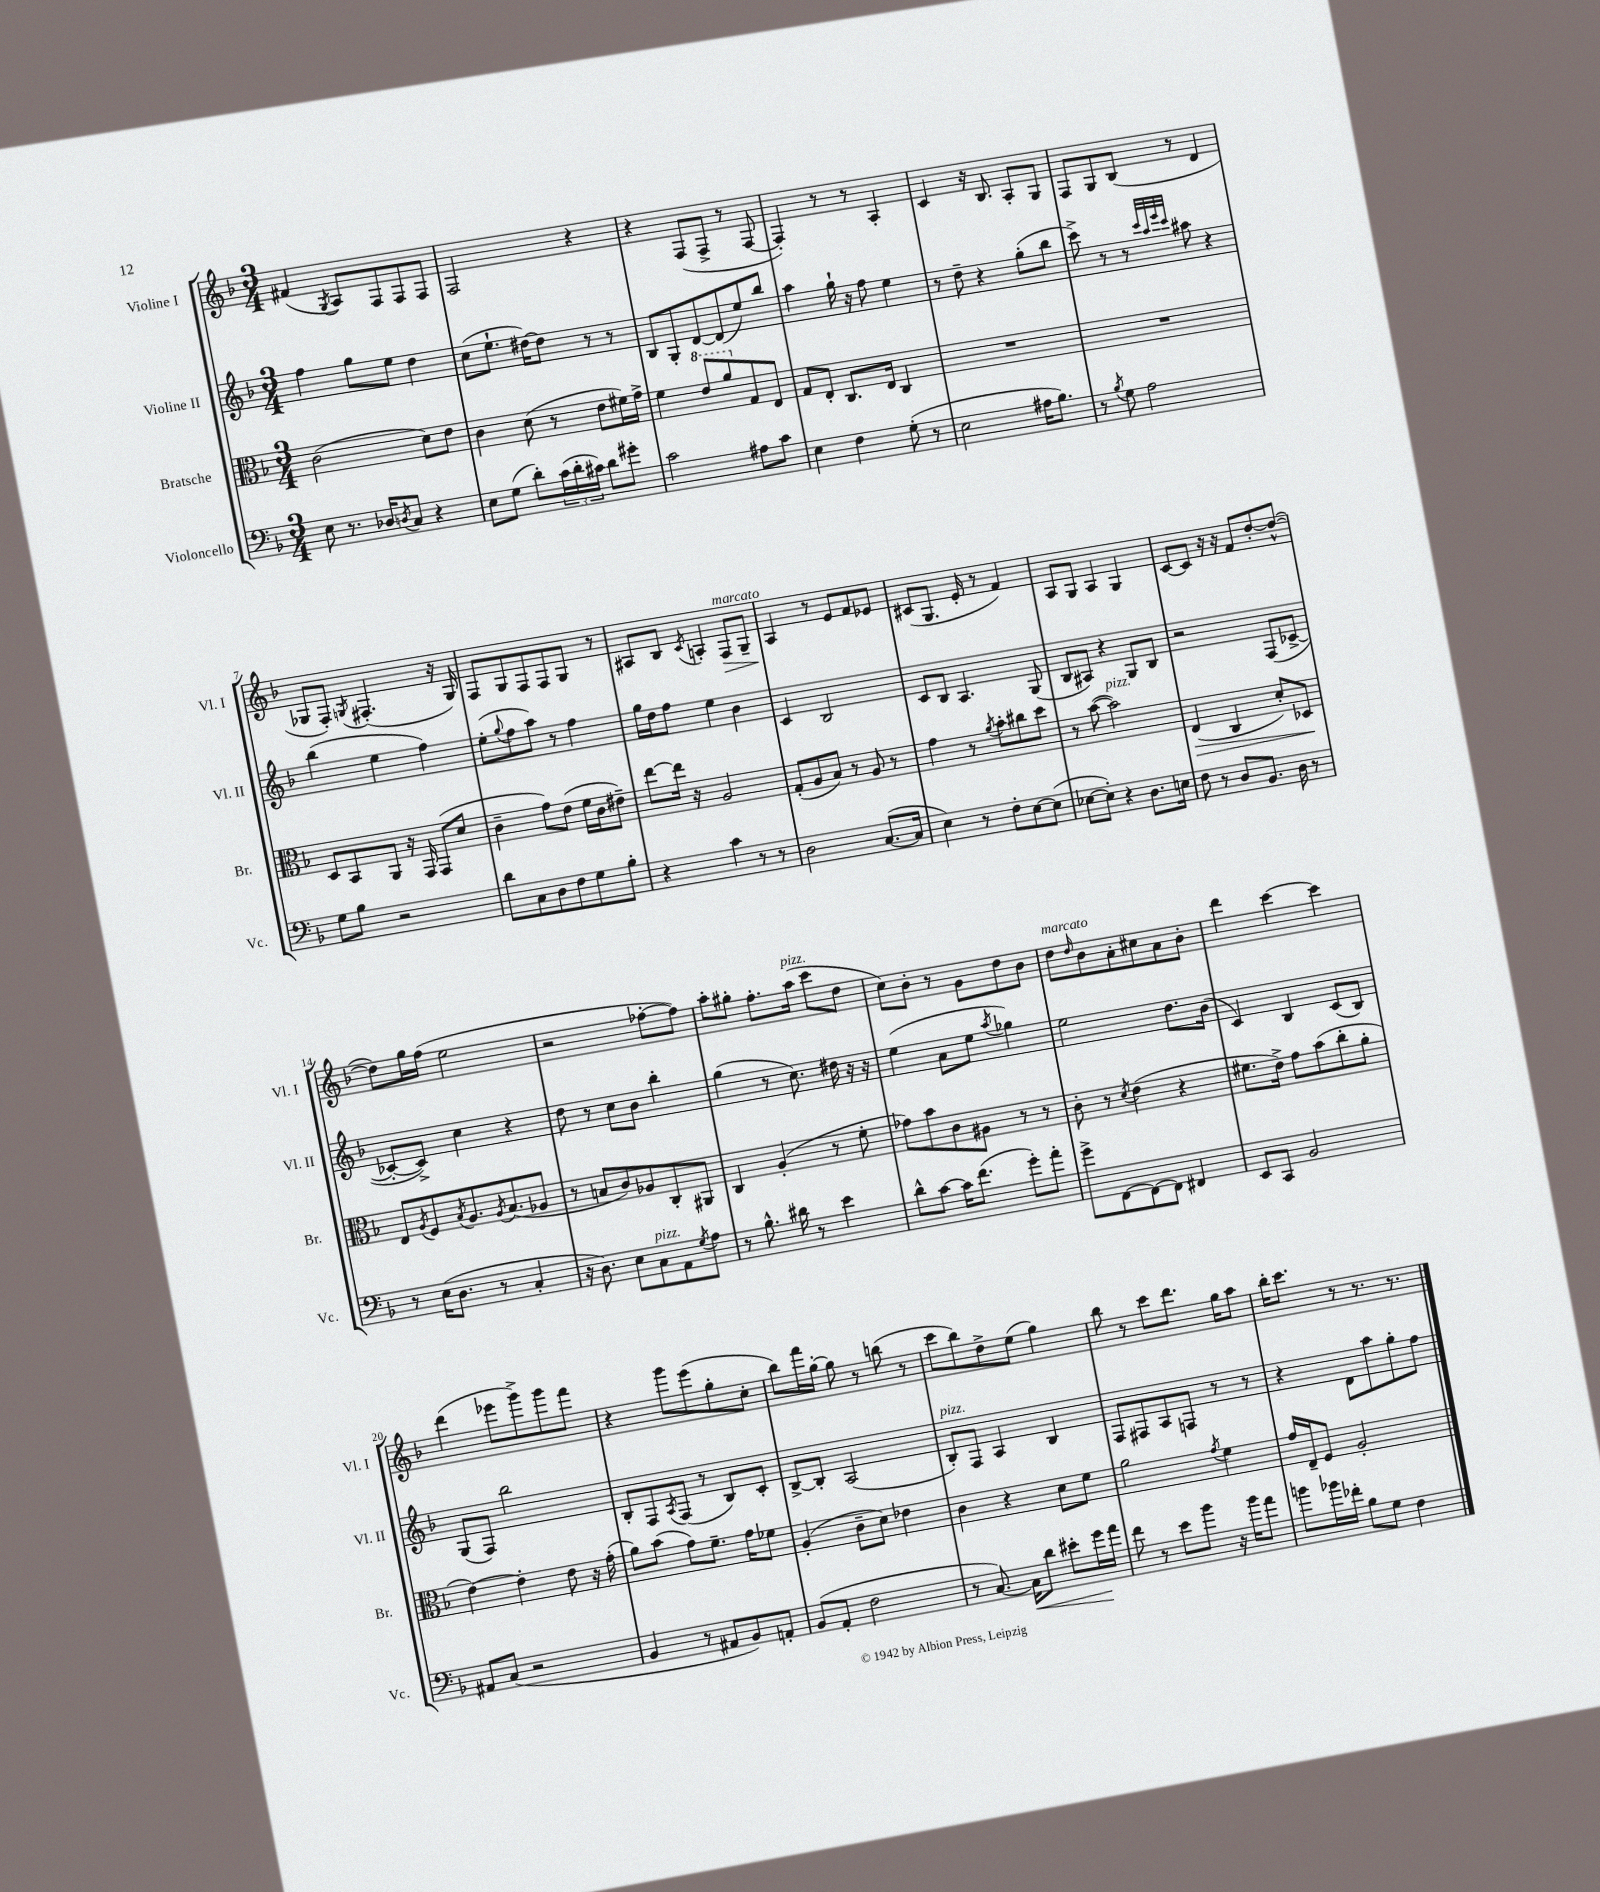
<<
\new StaffGroup <<
\new Staff = "s0" \with { instrumentName = "Violine I" shortInstrumentName = "Vl. I" } {
    \clef treble \key f \major \numericTimeSignature \time 3/4
    fis'4( \acciaccatura { g8 } a8) f8 f8 f8 |
    f2 r4 |
    r4 f8( f8-> r8 f8~ |
    f4-.) r8 r8 a4-. |
    c'4 r16 bes8. a8-. g8 |
    f8 g8 bes8( r8 d'4 |
    ges8 f8-.) \acciaccatura { g8 } fis4.-.( r16 g16) |
    f8 g8 f8 f8 g8 r8 |
    ais8 bes8 \acciaccatura { c'8 } a4-. f8\>^\markup { \italic "marcato" } g8-- |
    a4\! r8 e'8 f'8 ees'8 |
    cis'8( g8. e'16-. r8 f'4) |
    a8 g8 a4 g4 |
    c'8~ c'8 r16 r16 f'8 d''8~-. d''8~-^( |
    d''8) g''16 f''16( e''2 |
    r2 fes''8~-. fes''8) |
    a''8-. gis''8-. f''8.-. a''16^\markup { \italic "pizz." }( c'''8 d''8 |
    c''8) bes'8-. r8 g'8 d''8 bes'8 |
    d''8^\markup { \italic "marcato" } \grace { d''16 } bes'8 a'8-. cis''8 a'8 bes'8-. |
    d'''4 c'''4~ c'''4 |
    d'''4( ees'''8 g'''8->) g'''8 f'''8 |
    r4 g'''8 e'''8( g''8-. c''8-. |
    bes''8) f'''16 g''16~-. g''8 r8 b''8( r8 |
    c'''8 bes''8) d''8-> e''8( g''4) |
    bes''8 r8 c'''8 d'''8. g''16 a''8 |
    bes''16-. c'''8. r8 r8. r8. \bar "|." |
}
\new Staff = "s1" \with { instrumentName = "Violine II" shortInstrumentName = "Vl. II" } {
    \clef treble \key f \major \numericTimeSignature \time 3/4
    f''4 g''8 e''8 d''4 |
    c''8( e''8.-! dis''16~) dis''8 r8 r8 |
    bes8 g8-. d'8~ d'8( e''8) bes''8 |
    a''4 g''16-! r16 f''8 e''4 |
    r8 d''8-- r4 g''8-.( bes''8 |
    c'''8->) r8 r8 \grace { c'''32 a''32 e'''32 c'''32 } ais''8 r4 |
    bes''4( e''4 f''4) |
    e''8-.( \appoggiatura { g''8 } f''8 a''8) r8 f''4 |
    g''16 d''16 f''8 e''4 bes'4 |
    c'4 bes2 |
    c'8 bes8 a4. g8( |
    bes8 ais8) r4 g8 bes8 |
    r2 f8( ces'8~-> |
    ces'8~-. ces'8->) c''4 r4 |
    d''8 r8 c''8 bes'8 bes''4-. |
    g''4( r8 c''8.) dis''16 r16 r16 |
    e''4( a'8 e''8 \acciaccatura { a''8 } ges''4) |
    e''2 d''8. bes'16( |
    c'4) bes4 c'8( bes8) |
    g8( f8) bes''2 |
    bes8-. f8 \acciaccatura { a8 } f8( r8 bes8) c'8-. |
    bes8~-> bes8-. a2( |
    bes8-.^\markup { \italic "pizz." }) f8 a4 bes4 |
    f8 fis8 a8 f8 r8 r8 |
    r4 d'8 a''8 g''8-. f''8 \bar "|." |
}
\new Staff = "s2" \with { instrumentName = "Bratsche" shortInstrumentName = "Br." } {
    \clef alto \key f \major \numericTimeSignature \time 3/4
    c'2( d'8) e'8 |
    c'4 d'8( r8 e'8 fis'16) g'16-> |
    f'4 \ottava #1 e''8 a''8 \ottava #0 g8 e8 |
    g8 e8-. c8. e16 c4 |
    R2. |
    R2. |
    d8 bes,8 a,8 r16 g,16 g,8( d'8 |
    c'4-- g'8) e'8( f'16 c'16 eis'8--) |
    e''8~ e''16 r16 a2 |
    g8-.( a8 bes8) r8 a8 r8 |
    g'4 r8 \acciaccatura { a'8 } bes'8-. cis''8 d''8 |
    r8 bes'8~( bes'2^\markup { \italic "pizz." }) |
    e4\>( c4 d'8-.) des8\! |
    e8 \acciaccatura { a8 } f8 \acciaccatura { bes8 } a8. \acciaccatura { a8 } bes8.( aes8 |
    r8 b8 c'8) aes8 c8-. ais,8 |
    c4 a4-.( r8 f'8-. |
    ges'8) bes'8 c'8 ais8 r8 r8 |
    c'8-. r8 \acciaccatura { d'8 } e'4( r4 |
    fis'8. e'16->) g'8 bes'8( c''8-. a'8-. |
    e'4~) e'4-. e'8 r16 g'16-.( |
    a'8) bes'8( g'8) f'8.-- g'16 fes'8 |
    a4-.( c'8-- d'8) ees'4 |
    c'4 r4 d'8 f'8 |
    a'2 \acciaccatura { g'8 } f'4 |
    g'16 e16-- f8 a2-. \bar "|." |
}
\new Staff = "s3" \with { instrumentName = "Violoncello" shortInstrumentName = "Vc." } {
    \clef bass \key f \major \numericTimeSignature \time 3/4
    e8 r8. des16 \acciaccatura { d8 } c8 r4 |
    e8 g8( d'8-.) \tuplet 3/2 { c'16( d'16-. cis'16) } d'8 gis'8-. |
    c'2 ais8 c'8 |
    e4 f4 g8-.( r8 |
    e2 ais16 bes8.) |
    r8 \acciaccatura { bes8 } g8 a2 |
    g8 bes8 r2 |
    d'8 c8 d8 f8 g8 bes8-. |
    r4 c'4 r8 r8 |
    d2 c8.~( c16 |
    e4) r8 f8-. e8~ e8( |
    ees8~ ees8-.) r4 d8. e16 |
    f8 r8 d8 bes,8. d16 r8 |
    r8 e16( d8. r8 c4-. |
    r16 d8.) e8 c8^\markup { \italic "pizz." } a,8 \acciaccatura { g8 } a8 |
    r8 bes8.-^ dis'16 r8 e'4 |
    d'8-^ c'8~ c'16 f'8.( g'8-.) a'8-. |
    g'8-> f,8~ f,8~ f,8 fis,4 |
    e,8 c,8 bes,2 |
    ais,8 c8( r2 |
    bes,4 r8 ais,8 bes,8) a,8-. |
    bes,8( a,8-. f2 |
    r8 c8.~) c16\< d'8 eis'8-. g'16\! a'16 |
    f'8 r8 e'8 bes'8 r16 bes'16 a'8 |
    b'8 bes'16 fes'16-. bes8 g8 f4 \bar "|." |
}
>>
>>
